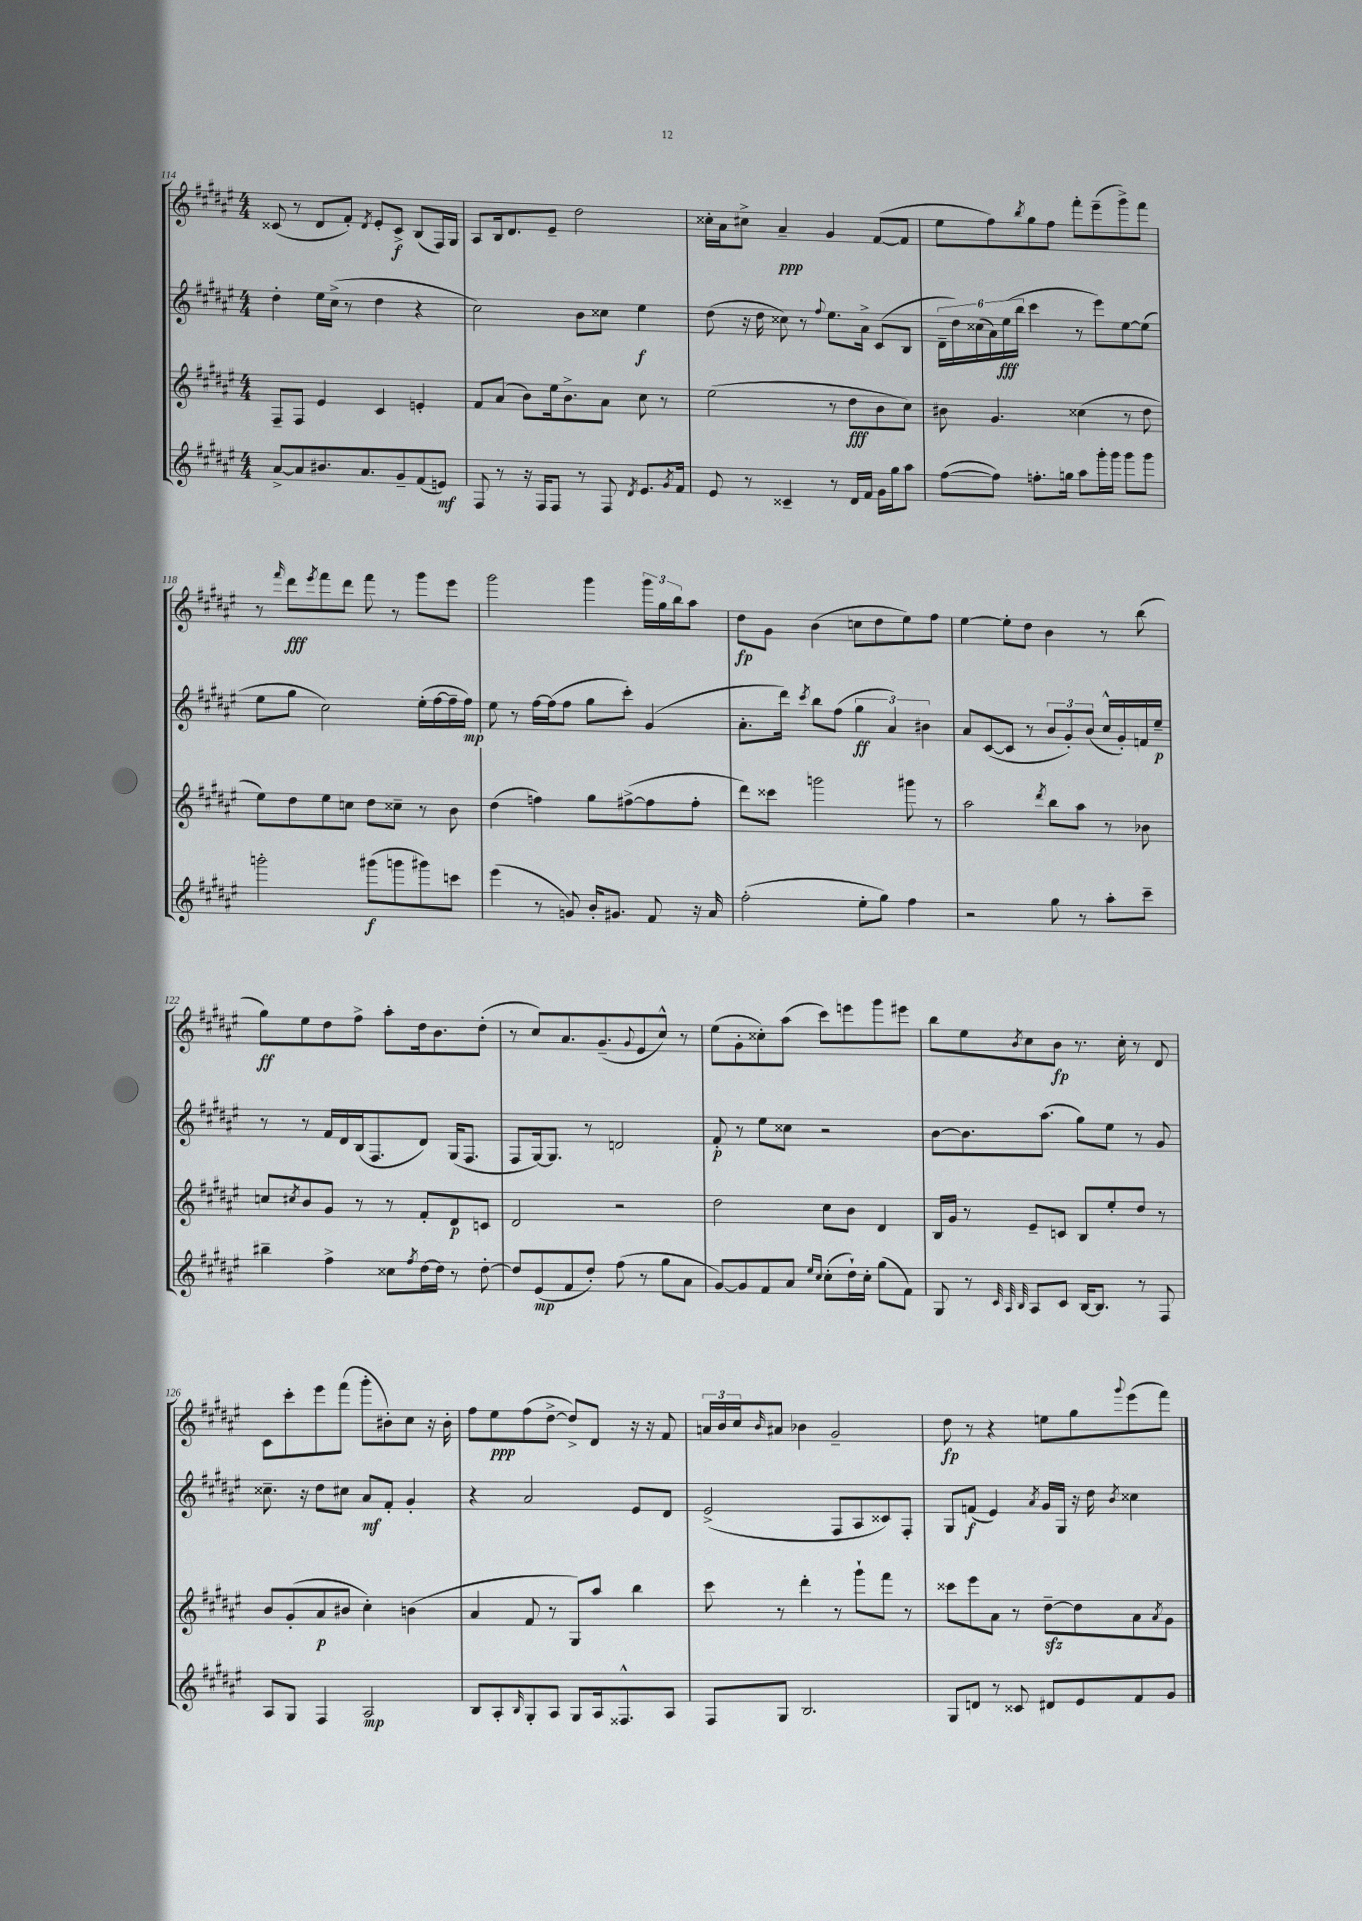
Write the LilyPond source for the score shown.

<<
\new StaffGroup <<
\new Staff = "s0" {
    \clef treble \key fis \major \numericTimeSignature \time 4/4
    cisis'8( r8 dis'8 fis'8-.) \acciaccatura { dis'8 } eis'8-. cisis'8->\f b8( fis16) gis16 |
    ais8 b16 dis'8. eis'8-- dis''2 |
    cisis''16-. ais'16 cis''8-> ais'4--\ppp gis'4 fis'8~( fis'8 |
    eis''8 fis''8) \acciaccatura { b''8 } gis''8 fis''8 fis'''8-. eis'''8--( gis'''8->) fis'''8 |
    r8 \grace { fis'''16 } dis'''8\fff \acciaccatura { eis'''8 } fis'''8 dis'''8 fis'''8 r8 gis'''8 eis'''8 |
    gis'''2 gis'''4 \tuplet 3/2 { gis'''16 gis''16 b''16 } ais''8 |
    dis''8\fp gis'8 b'4( c''8 dis''8 eis''8) fis''8 |
    eis''4~ eis''8-. dis''8 b'4 r8 b''8( |
    gis''8\ff) eis''8 dis''8 fis''8-> ais''8-. dis''16 b'8. dis''8-.( |
    r8 cis''8) ais'8. gis'8.--( \appoggiatura { gis'8 } eis'8 cis''8-^) r8 |
    eis''8( gis'8-. cisis''8-.) ais''8( cis'''8) e'''8 gis'''8 eis'''8 |
    b''8 eis''8 \acciaccatura { b'8 } cis''8 b'8\fp r8. cis''16-. r8 dis'8 |
    cis'8 cis'''8-. eis'''8 fis'''8( gis'''8-. bis'8-.) cis''8 r16 bis'16-. |
    fis''8 eis''8\ppp fis''8( dis''8~-> dis''8->) dis'8 r16 r16 fis'8 |
    \tuplet 3/2 { a'16 b'16 cis''16 } \grace { b'16 } ais'8 bes'4 gis'2-- |
    dis''8\fp r8 r4 e''8 gis''8 \appoggiatura { gis'''8 } eis'''8( fis'''8) \bar "|." |
}
\new Staff = "s1" {
    \clef treble \key fis \major \numericTimeSignature \time 4/4
    dis''4-. eis''16 cis''16->( r8 dis''4 r4 |
    cis''2) b'8 cisis''8 eis''4\f |
    dis''8( r16 dis''16 cisis''8) r8 \appoggiatura { fis''8 } eis''8. ais'16-> cis'8( b8 |
    \tuplet 6/4 { dis'16-- dis''16) cisis''16( ais'16) eis''16\fff( b''16 } cis'''4 r8 eis'''8) eis''8~ eis''8( |
    eis''8 gis''8 cis''2) eis''16-.( fis''16~ fis''16-- fis''16\mp) |
    eis''8 r8 fis''16~ fis''16( fis''8 gis''8 cis'''8-.) gis'4( |
    ais'8.-. dis'''16) \acciaccatura { cis'''8 } b''8 fis''8( \tuplet 3/2 { gis''4\ff ais'4) bis'4 } |
    ais'8 cis'8~( cis'8 r8 \tuplet 3/2 { b'8 gis'8-.) b'8( } cis''16-^ gis'16-.) f'16 eis''16--\p |
    r8 r8 fis'16 dis'16 b16( fis8. dis'8) gis16( fis8. |
    fis8 gis16~) gis8. r8 d'2 |
    fis'8-.\p r8 eis''8 cisis''8 r2 |
    b'8~ b'8. ais''8.( gis''8) eis''8 r8 gis'8 |
    cisis''8.-- r16 dis''8 cis''8 ais'8\mf fis'8-. gis'4-. |
    r4 ais'2 eis'8 dis'8 |
    eis'2->( fis8 ais8 cisis'8) fis8-. |
    gis8 f'8\f( eis'4) \acciaccatura { ais'8 } gis'16 gis16 r16 dis''16 \acciaccatura { b'8 } cisis''4 \bar "|." |
}
\new Staff = "s2" {
    \clef treble \key fis \major \numericTimeSignature \time 4/4
    fis8-- fis8 eis'4 cis'4 e'4-. |
    fis'8 ais'8( b'8) eis''16 b'8.-> ais'8 cis''8 r8 |
    eis''2( r8 dis''8\fff b'8 cis''8) |
    bis'8 gis'4. cisis''4( r8 dis''8 |
    eis''8) dis''8 eis''8 c''8 dis''8 cisis''8-- r8 b'8 |
    dis''4( f''4) gis''8 fis''8~->( fis''8 fis''8-. |
    dis'''8) cisis'''8 g'''2 gis'''8 r8 |
    ais''2 \acciaccatura { dis'''8 } b''8 ais''8 r8 bes'8 |
    c''8 \acciaccatura { cis''8 } b'8 gis'8 r8 r8 fis'8-. dis'8\p c'8 |
    dis'2 r2 |
    dis''2 cis''8 b'8 dis'4 |
    b16 gis'16 r8 eis'8-- c'8 b8 eis''8-. dis''8 r8 |
    b'8 gis'8-.( ais'8\p bis'8 cis''4-.) b'4( |
    ais'4 fis'8 r8 gis8) ais''8 b''4 |
    cis'''8 r8 dis'''4-. r8 gis'''8-! fis'''8 r8 |
    cisis'''8 eis'''8 ais'8 r8 dis''8~--\sfz dis''8 ais'8 \acciaccatura { ais'8 } gis'8 \bar "|." |
}
\new Staff = "s3" {
    \clef treble \key fis \major \numericTimeSignature \time 4/4
    ais'8~-> ais'8 bis'8. ais'8. gis'8-- fis'8( e'8\mf) |
    fis8 r8 r16 fis16 fis8 r8 fis8 \acciaccatura { dis'8 } eis'8. \acciaccatura { gis'8 } fis'16 |
    eis'8 r8 cisis'4-- r8 dis'16 fis'16 gis'16 gis''16 ais''8 |
    fis''8~( fis''8) f''8.-. g''16 ais''8 gis'''16-. gis'''16 gis'''8 gis'''8 |
    g'''2-. gis'''8\f( g'''8 gis'''8) c'''8 |
    eis'''4( r8 g'8) b'16-. gis'8. fis'8 r16 ais'16 |
    fis''2-.( eis''8-. gis''8) fis''4 |
    r2 gis''8 r8 ais''8-. cis'''8-- |
    bis''4-- fis''4-> cisis''8 \acciaccatura { fis''8 } dis''16~ dis''16 r8 dis''8~-. |
    dis''8 eis'8\mp( fis'8 dis''8-.) fis''8( r8 gis''8 ais'8 |
    gis'8~) gis'8 fis'8 ais'8 \grace { eis''16 cis''16 } cis''8-.( dis''16-!) cis''16-. gis''8( fis'8) |
    gis8 r8 \grace { cis'32 ais32 b32 } ais8 cis'8 b16~ b8. r8 fis8 |
    ais8 gis8 fis4 ais2\mp |
    b8 ais8-. \grace { b16 } gis8-. ais8 gis8 ais16 fisis8.-^ ais8 |
    fis8 gis8 b2. |
    gis8 d'8 r8 cisis'8 dis'8 eis'8 fis'8 gis'8 \bar "|." |
}
>>
>>
\layout { \context { \Score currentBarNumber = #114 } }
